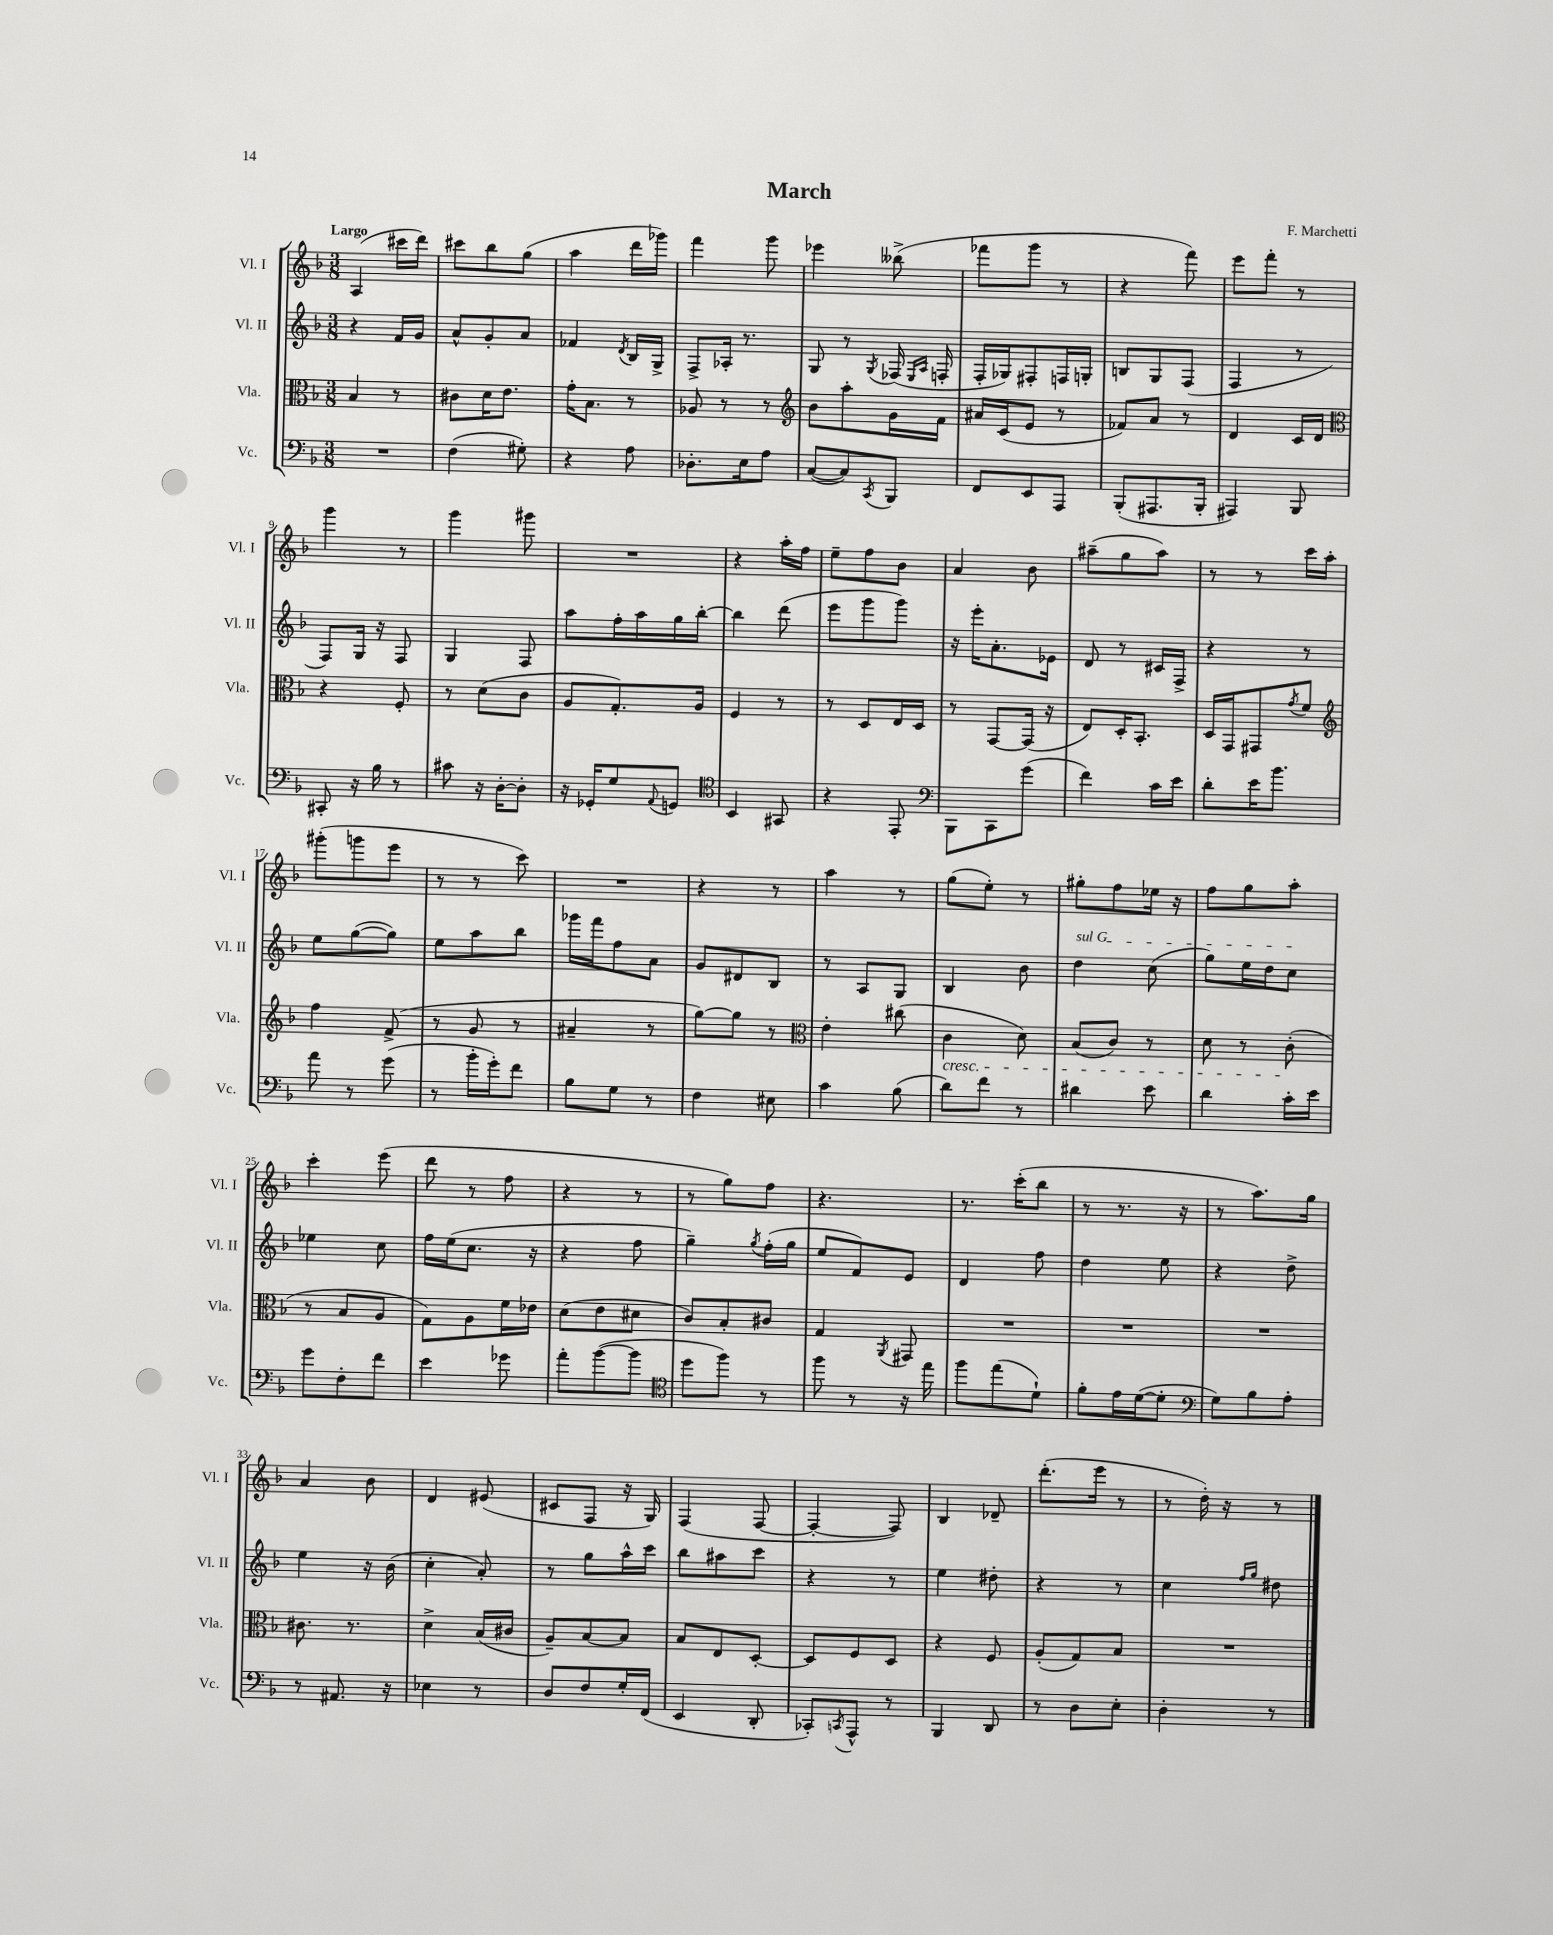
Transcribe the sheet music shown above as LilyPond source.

\header { title = "March" composer = "F. Marchetti" }
<<
\new StaffGroup <<
\new Staff = "s0" \with { instrumentName = "Vl. I" shortInstrumentName = "Vl. I" } {
    \clef treble \key f \major \numericTimeSignature \time 3/8 \tempo "Largo"
    a4( cis'''16 d'''16) |
    cis'''8 bes''8 g''8( |
    a''4 d'''16 ges'''16) |
    f'''4 g'''8 |
    ees'''4 beses''8->( |
    fes'''8 g'''8 r8 |
    r4 f'''8) |
    e'''8 f'''8-. r8 |
    g'''4 r8 |
    g'''4 gis'''8 |
    R4. |
    r4 a''16-. f''16 |
    e''8-- f''8 bes'8 |
    a'4 bes'8 |
    ais''8--( g''8 ais''8) |
    r8 r8 c'''16 a''16-. |
    gis'''8-.( g'''8 e'''8 |
    r8 r8 c'''8) |
    R4. |
    r4 r8 |
    a''4 r8 |
    g''8( e''8-.) r8 |
    gis''8-. f''8 ees''16 r16 |
    f''8 g''8 a''8-. |
    c'''4-. e'''8( |
    d'''8 r8 f''8 |
    r4 r8 |
    r8 g''8) f''8 |
    r4. |
    r8. c'''16-.( bes''8 |
    r8 r8. r16 |
    r8 a''8.) g''16 |
    a'4 bes'8 |
    d'4 eis'8( |
    cis'8 f8 r16 g16) |
    f4( f8~ |
    f4~-. f8) |
    bes4 des'8-- |
    d'''8.-.( e'''16 r8 |
    r8 d''16-.) r16 r8 \bar "|." |
}
\new Staff = "s1" \with { instrumentName = "Vl. II" shortInstrumentName = "Vl. II" } {
    \clef treble \key f \major \numericTimeSignature \time 3/8
    r4 f'16 g'16 |
    a'8-^ g'8-. a'8 |
    fes'4 \acciaccatura { d'8 } bes16 g16-> |
    f8-> aes16-. r8. |
    g8 r8 \acciaccatura { g8 } fes16( \grace { e16 a16 } f16-. |
    f16-. ges16) fis8-. f16 g16-. |
    b8 g8 f8( |
    f4 r8 |
    f8) g16 r16 f8 |
    g4 f8 |
    a''8 f''16-. a''16 g''16 bes''16~-. |
    bes''4 d'''8( |
    e'''8 g'''8 g'''8) |
    r16 e'''16-. a'8.-. ees'16 |
    d'8 r8 cis'16 f16-> |
    r4 r8 |
    e''8 g''8~( g''8) |
    e''8 a''8 bes''8 |
    ges'''16 f'''16 f''8 a'8 |
    g'8 dis'8 bes8 |
    r8 a8 g8 |
    bes4 bes'8 |
    \once \override TextSpanner.bound-details.left.text = \markup { \italic "sul G" } d''4\startTextSpan c''8( |
    g''8) e''16 d''16 c''8\stopTextSpan |
    ees''4 c''8 |
    f''16 e''16( c''8. r16 |
    r4 f''8 |
    g''4--) \acciaccatura { g''8 } f''16-.( g''16 |
    e''8 f'8) e'8 |
    d'4 f''8 |
    d''4 e''8 |
    r4 d''8-> |
    e''4 r16 bes'16( |
    c''4-. a'8-.) |
    r8 g''8 a''16-^ c'''16 |
    bes''8 ais''8 c'''8 |
    r4 r8 |
    e''4 dis''8-. |
    r4 r8 |
    c''4 \grace { f''16 g''16 } dis''8 \bar "|." |
}
\new Staff = "s2" \with { instrumentName = "Vla." shortInstrumentName = "Vla." } {
    \clef alto \key f \major \numericTimeSignature \time 3/8
    bes4 r8 |
    cis'8 d'16 e'8. |
    g'16-. bes8. r8 |
    aes8 r8 r8 |
    \clef treble bes'8 a''8-. g'16 f'16 |
    ais'16 c'16( e'8 r8 |
    fes'8) a'8 r8 |
    d'4 c'16 d'16 |
    \clef alto r4 f8-. |
    r8 d'8( c'8 |
    a8 g8.-.) a16 |
    f4 r8 |
    r8 d8 e16 d16 |
    r8 g,8~ g,16( r16 |
    e8) d16-. bes,8.-. |
    d16 g,16 gis,8 \acciaccatura { g'8 } f'8 |
    \clef treble f''4 f'8->( |
    r8 g'8 r8 |
    ais'4-- r8 |
    g''8~) g''8 r8 |
    \clef alto e'4-. cis''8( |
    c'4\cresc d'8) |
    bes8( c'8) r8 |
    d'8 r8 c'8-.\!( |
    r8 bes8 a8 |
    g8) a8 f'16 ees'16 |
    d'8( e'8 dis'8 |
    c'8) bes8-. cis'8 |
    g4 \acciaccatura { a,8 } gis,8 |
    R4. |
    R4. |
    R4. |
    cis'8. r8. |
    d'4-> bes16( cis'16 |
    a8--) bes8~ bes8 |
    bes8 e8 d8~-. |
    d8 f8 d8 |
    r4 f8 |
    a8-.( g8) bes8 |
    R4. \bar "|." |
}
\new Staff = "s3" \with { instrumentName = "Vc." shortInstrumentName = "Vc." } {
    \clef bass \key f \major \numericTimeSignature \time 3/8
    R4. |
    f4( gis8-.) |
    r4 a8 |
    des8.-. e16 a8 |
    c8~( c8) \acciaccatura { c,8 } bes,,8 |
    f,8 e,8 a,,8 |
    bes,,8-.( ais,,8. bes,,16-. |
    ais,,4) bes,,8 |
    cis,8-. r16 bes16 r8 |
    cis'8 r16 d16~-. d8-. |
    r16 ges,16-. g8 \appoggiatura { a,8 } g,8 |
    \clef tenor bes,4 gis,8 |
    r4 e,8-. |
    \clef bass bes,,8 c,8 g'8( |
    f'4) c'16 e'16 |
    d'8-. e'16 bes'8. |
    a'8 r8 g'8( |
    r8 bes'16-. g'16-.) f'8 |
    bes8 g8 r8 |
    f4 eis8 |
    c'4 bes8( |
    d'8) f'8 r8 |
    dis'4 e'8 |
    d'4 c'16-. e'16 |
    g'8 f8-. f'8 |
    e'4 ges'8 |
    a'8-. bes'8~( bes'8 |
    \clef tenor d''8 f''8) r8 |
    f''8 r8 r16 e''16 |
    f''8 e''8( d'8-!) |
    f'8-. e'16 d'16~( d'8-. |
    \clef bass g8) bes8 a8-. |
    r8 ais,8. r16 |
    ees4 r8 |
    d8 f8 g16-. f,16( |
    e,4 d,8-. |
    ces,8-.) \acciaccatura { c,8 } a,,8-^ r8 |
    bes,,4 d,8 |
    r8 d8 e8-. |
    d4-. r8 \bar "|." |
}
>>
>>
